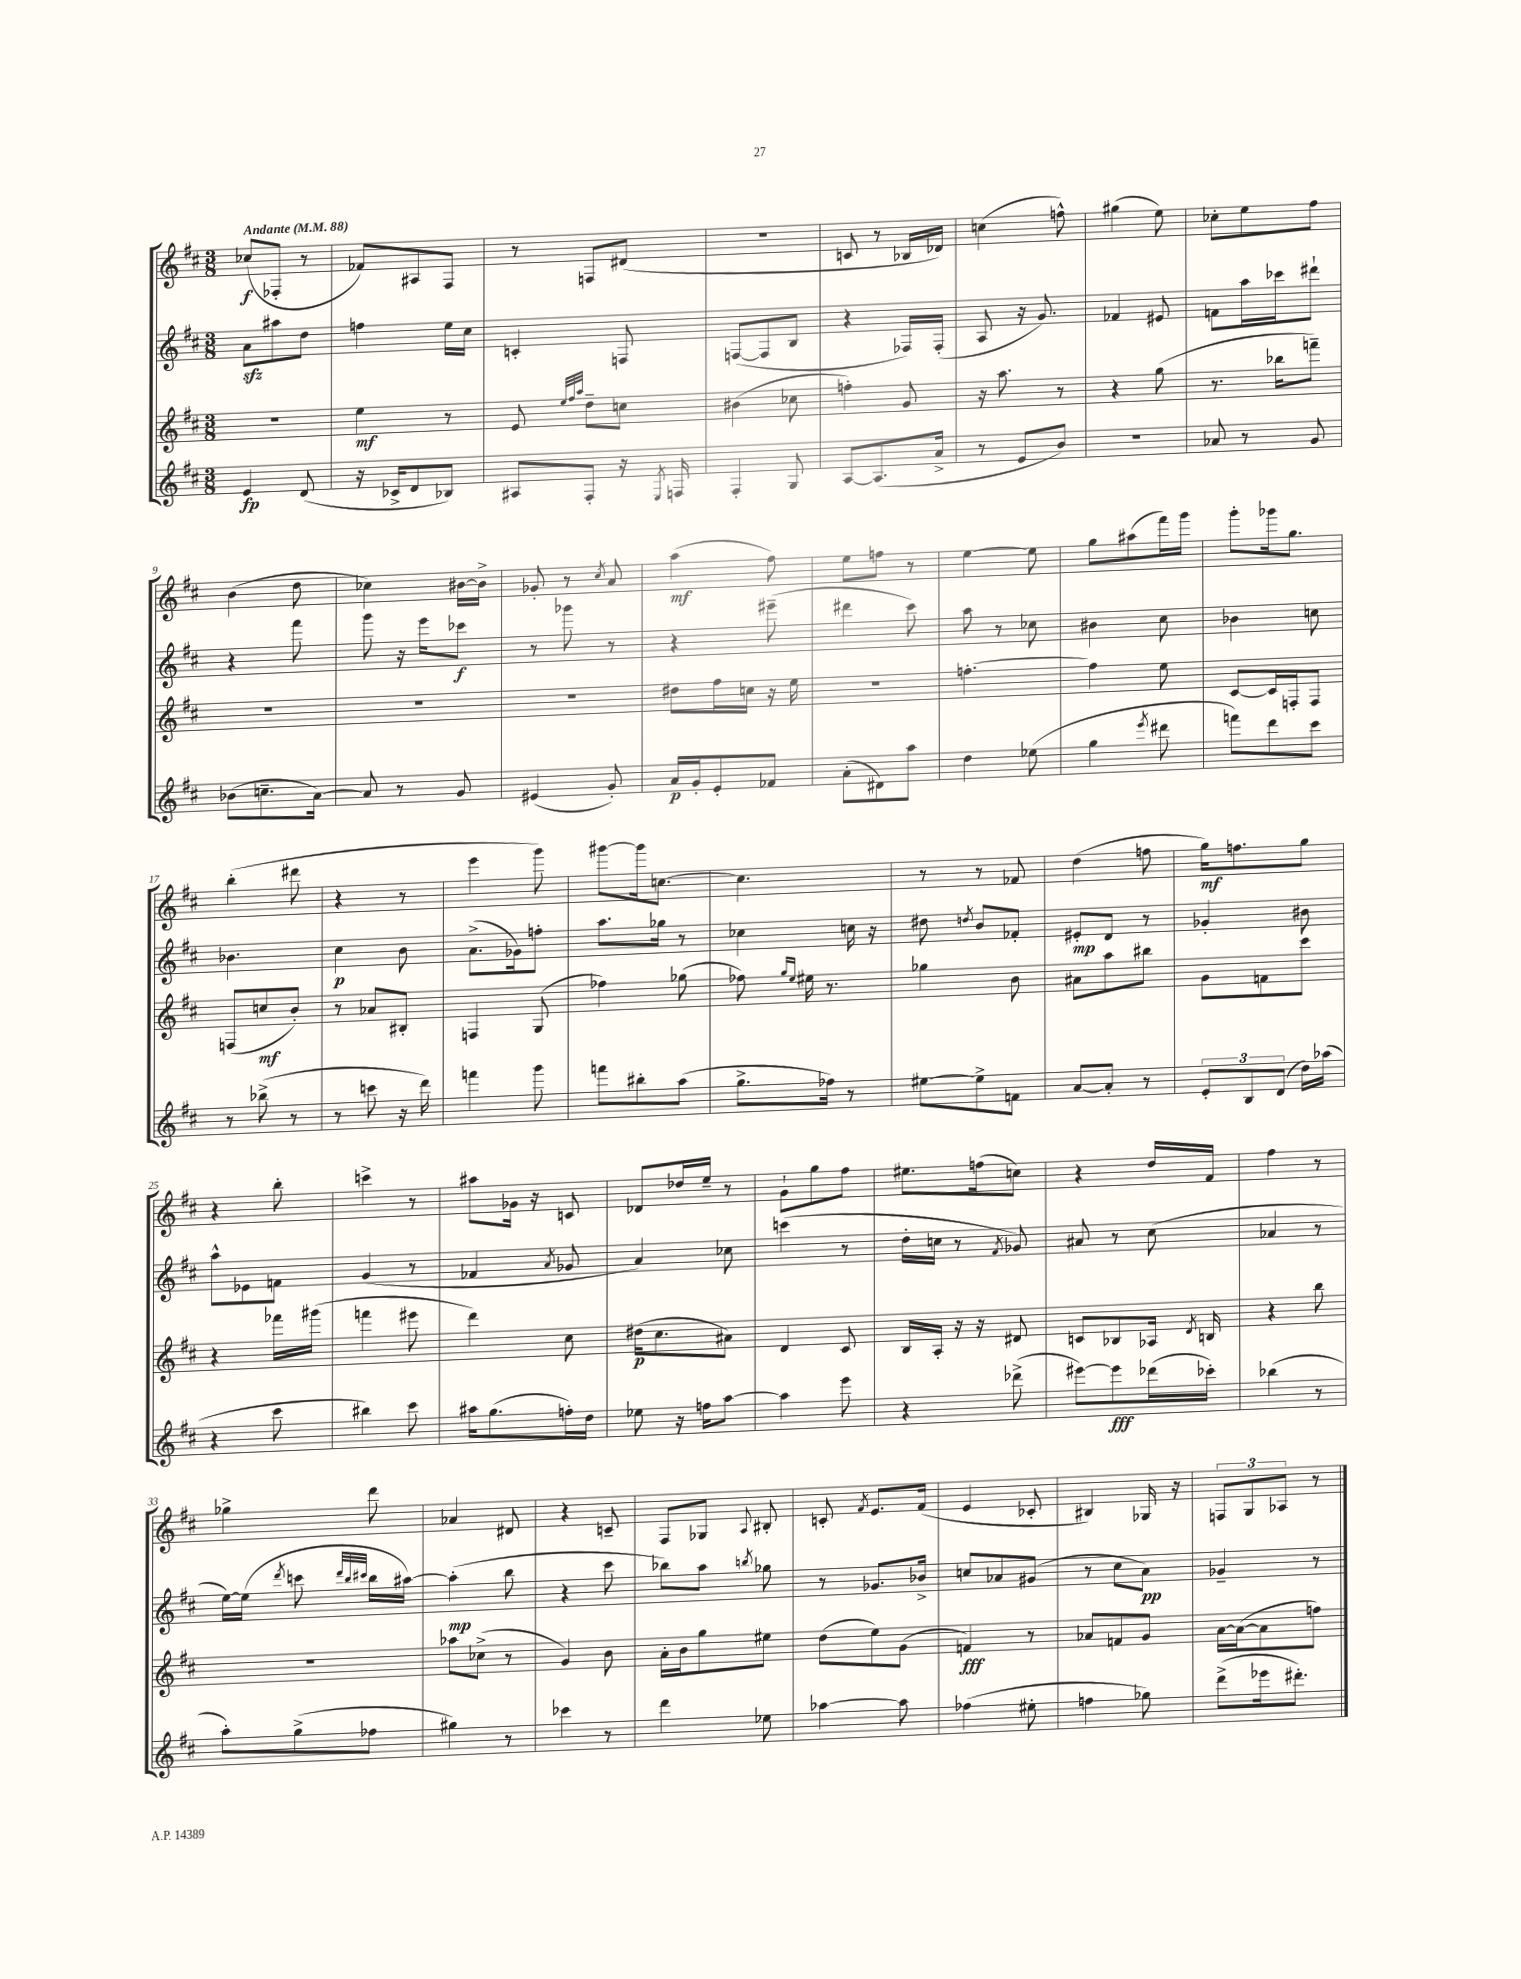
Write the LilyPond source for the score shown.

<<
\new StaffGroup <<
\new Staff = "s0" {
    \clef treble \key d \major \numericTimeSignature \time 3/8 \tempo "Andante" 4 = 88
    \autoBeamOff ces''8[\f( fes8]-. r8 |
    fes'8[) ais8 fis8] |
    r8 f8[ dis'8]( |
    r4. |
    c'8 r8 bes16[ des'16]) |
    c''4( f''8-^) |
    gis''4( e''8) |
    ces''8[-. e''8 fis''8] |
    b'4( d''8 |
    ces''4) bis'16[~ bis'16]-> |
    ges'8-. r8 \acciaccatura { cis''8 } a'8 |
    a''4\mf( fis''8) |
    e''8[ f''8] r8 |
    e''4~ e''8 |
    g''8[ ais''8( fis'''16) g'''16] |
    g'''8[-. ges'''16 g''8.] |
    b''4-.( dis'''8 |
    r4 r8 |
    e'''4 g'''8) |
    gis'''8[~ gis'''16 c''8.]~ |
    c''4. |
    r8 r8 fes'8 |
    d''4( f''8 |
    g''16[\mf) f''8. g''8] |
    r4 b''8-. |
    c'''4-> r8 |
    ais''8[ ges'16] r16 c'8 |
    des'8[ des''16 e''16]-- r8 |
    g'8[-! g''8 fis''8] |
    eis''8.[ f''16( c''8]) |
    r4 d''16[ fis'16] |
    fis''4 r8 |
    ges''4-> d'''8 |
    aes'4 dis'8 |
    r4 c'8-- |
    fis8[ ges8] \appoggiatura { a8 } bis8-. |
    c'8-. \acciaccatura { fis'8 } e'8.[ fis'16]( |
    e'4 ces'8-. |
    bis4) ges16 r16 |
    \tuplet 3/2 { f8[ g8 aes8] } r8 \bar "|." |
}
\new Staff = "s1" {
    \clef treble \key d \major \numericTimeSignature \time 3/8
    \autoBeamOff a'8[\sfz ais''8 d''8] |
    f''4 e''16[ cis''16] |
    c'4-. f8 |
    f8[~( f8 b8] |
    r4 fes16[) fes16]-.( |
    a8 r16 g'8.) |
    fes'4 eis'8 |
    f'8[ a''16 ces'''16 dis'''8]-! |
    r4 fis'''8 |
    g'''8 r16 e'''16[ ces'''8]\f |
    r8 ges'''8 r8 |
    r4 eis'''8--( |
    dis'''4 cis'''8) |
    a''8 r8 ces''8 |
    bis'4 cis''8 |
    bes'4 c''8 |
    bes'4. |
    cis''4\p b'8 |
    a'8.[->( ges'16) f''8]-. |
    a''8.[ ges''16] r8 |
    ces''4 c''16 r16 |
    dis''8 \acciaccatura { d''8 } b'8[ fes'8]-. |
    eis'8[-.\mp d'8] r8 |
    ges'4-. bis'8 |
    a''8[-^ ees'8 f'8] |
    g'4( r8 |
    fes'4 \acciaccatura { a'8 } ges'8 |
    a'4) ces''8 |
    c'''4( r8 |
    d''16[-. c''16] r8 \acciaccatura { fis'8 } ges'8) |
    ais'8 r8 cis''8( |
    aes'4 r8 |
    e''16[~) e''16]( \acciaccatura { d'''8 } c'''8 \grace { d'''32[ b''32 cis'''32] } b''16[ ais''16]~) |
    ais''4-.\mp( b''8 |
    r4 cis'''8 |
    bes''8[) a''8] \acciaccatura { b''8 } ges''8 |
    r8 ges'8.[ bes'16]-> |
    c''8[ aes'8 gis'8]( |
    r8 cis''8[ a'8]\pp) |
    ges'4-- r8 \bar "|." |
}
\new Staff = "s2" {
    \clef treble \key d \major \numericTimeSignature \time 3/8
    \autoBeamOff R4. |
    e''4\mf r8 |
    e'8 \grace { e''32[ fis''32 a''32] } d''8[-- c''8] |
    bis'4( ces''8 |
    f''4-.) g'8 |
    r16 a''8. r8 |
    r4 g''8( |
    r8. bes''16[ f'''8]--) |
    R4. |
    R4. |
    R4. |
    dis''8[ fis''16 c''16] r16 e''16 |
    R4. |
    f''4.~-. |
    f''4 e''8 |
    cis'8[~ cis'16 f16-. f8] |
    f8[( c''8\mf b'8]-.) |
    r8 aes'8[ bis8]-. |
    f4 g8( |
    fes''4) ges''8( |
    fes''8) \grace { g''16[ e''16] } eis''16 r8. |
    ges''4 b'8 |
    ais'8[ a''8 bis''8] |
    g'8[ f'8 cis'''8] |
    r4 fes'''16[ gis'''16]( |
    f'''4 eis'''8 |
    d'''4) cis''8 |
    dis''16[\p( cis''8. ais'8]) |
    d'4 cis'8 |
    b16[ a16]-. r16 r16 dis'8 |
    c'8[ bes8 aes16] \acciaccatura { d'8 } b16 |
    r4 b''8 |
    R4. |
    aes''8[ ces''8]->( r8 |
    g'4) b'8 |
    a'16[-. b'16 g''8 eis''8] |
    d''8[( e''8) g'8]( |
    f'4\fff) r8 |
    aes'8[ f'8 g'8] |
    a'16[~ a'16~( a'8 f''8]) \bar "|." |
}
\new Staff = "s3" {
    \clef treble \key d \major \numericTimeSignature \time 3/8
    \autoBeamOff e'4\fp d'8( |
    r16 ces'16[-> d'8 bes8]) |
    ais8[ fis8]-. r16 \acciaccatura { e8 } f16 |
    fis4-. g8 |
    a8[~ a8.( a'16]-> |
    r8 e'8[ b'8]) |
    R4. |
    aes'8 r8 g'8 |
    bes'8[( c''8.-- a'16]~) |
    a'8 r8 g'8 |
    eis'4( g'8-.) |
    a'16[\p g'16-. e'8-. fes'8] |
    a'8[-.( dis'8) a''8] |
    d''4 ees''8( |
    g''4 \acciaccatura { e'''8 } dis'''8 |
    f'''8[) d'''8 cis'''8] |
    r8 bes''8->( r8 |
    r8 c'''8 r16 d'''16) |
    f'''4 g'''8 |
    f'''8[ bis''8-. a''8]( |
    g''8.[-> fes''16]) r8 |
    eis''8[~ eis''8-> f'8] |
    a'8[~ a'8]-. r8 |
    \tuplet 3/2 { e'8[-. b8 d'8]( } d''16[) aes''16]( |
    r4 cis'''8 |
    bis''4) cis'''8 |
    ais''16[ g''8.( f''16-.) d''16] |
    ees''8 r16 f''16[ a''8]~ |
    a''4 e'''8 |
    r4 des'''8->( |
    eis'''8[~) eis'''8\fff des'''16( ces'''16]-.) |
    bes''4( r8 |
    a''8[-.) g''8->( fes''8] |
    gis''4) r8 |
    ces'''4 r8 |
    d'''4 ees''8 |
    aes''4~ aes''8 |
    fes''4( eis''8-. |
    f''4 ges''8) |
    d'''8[->( ees'''16 dis'''8.]-.) \bar "|." |
}
>>
>>
